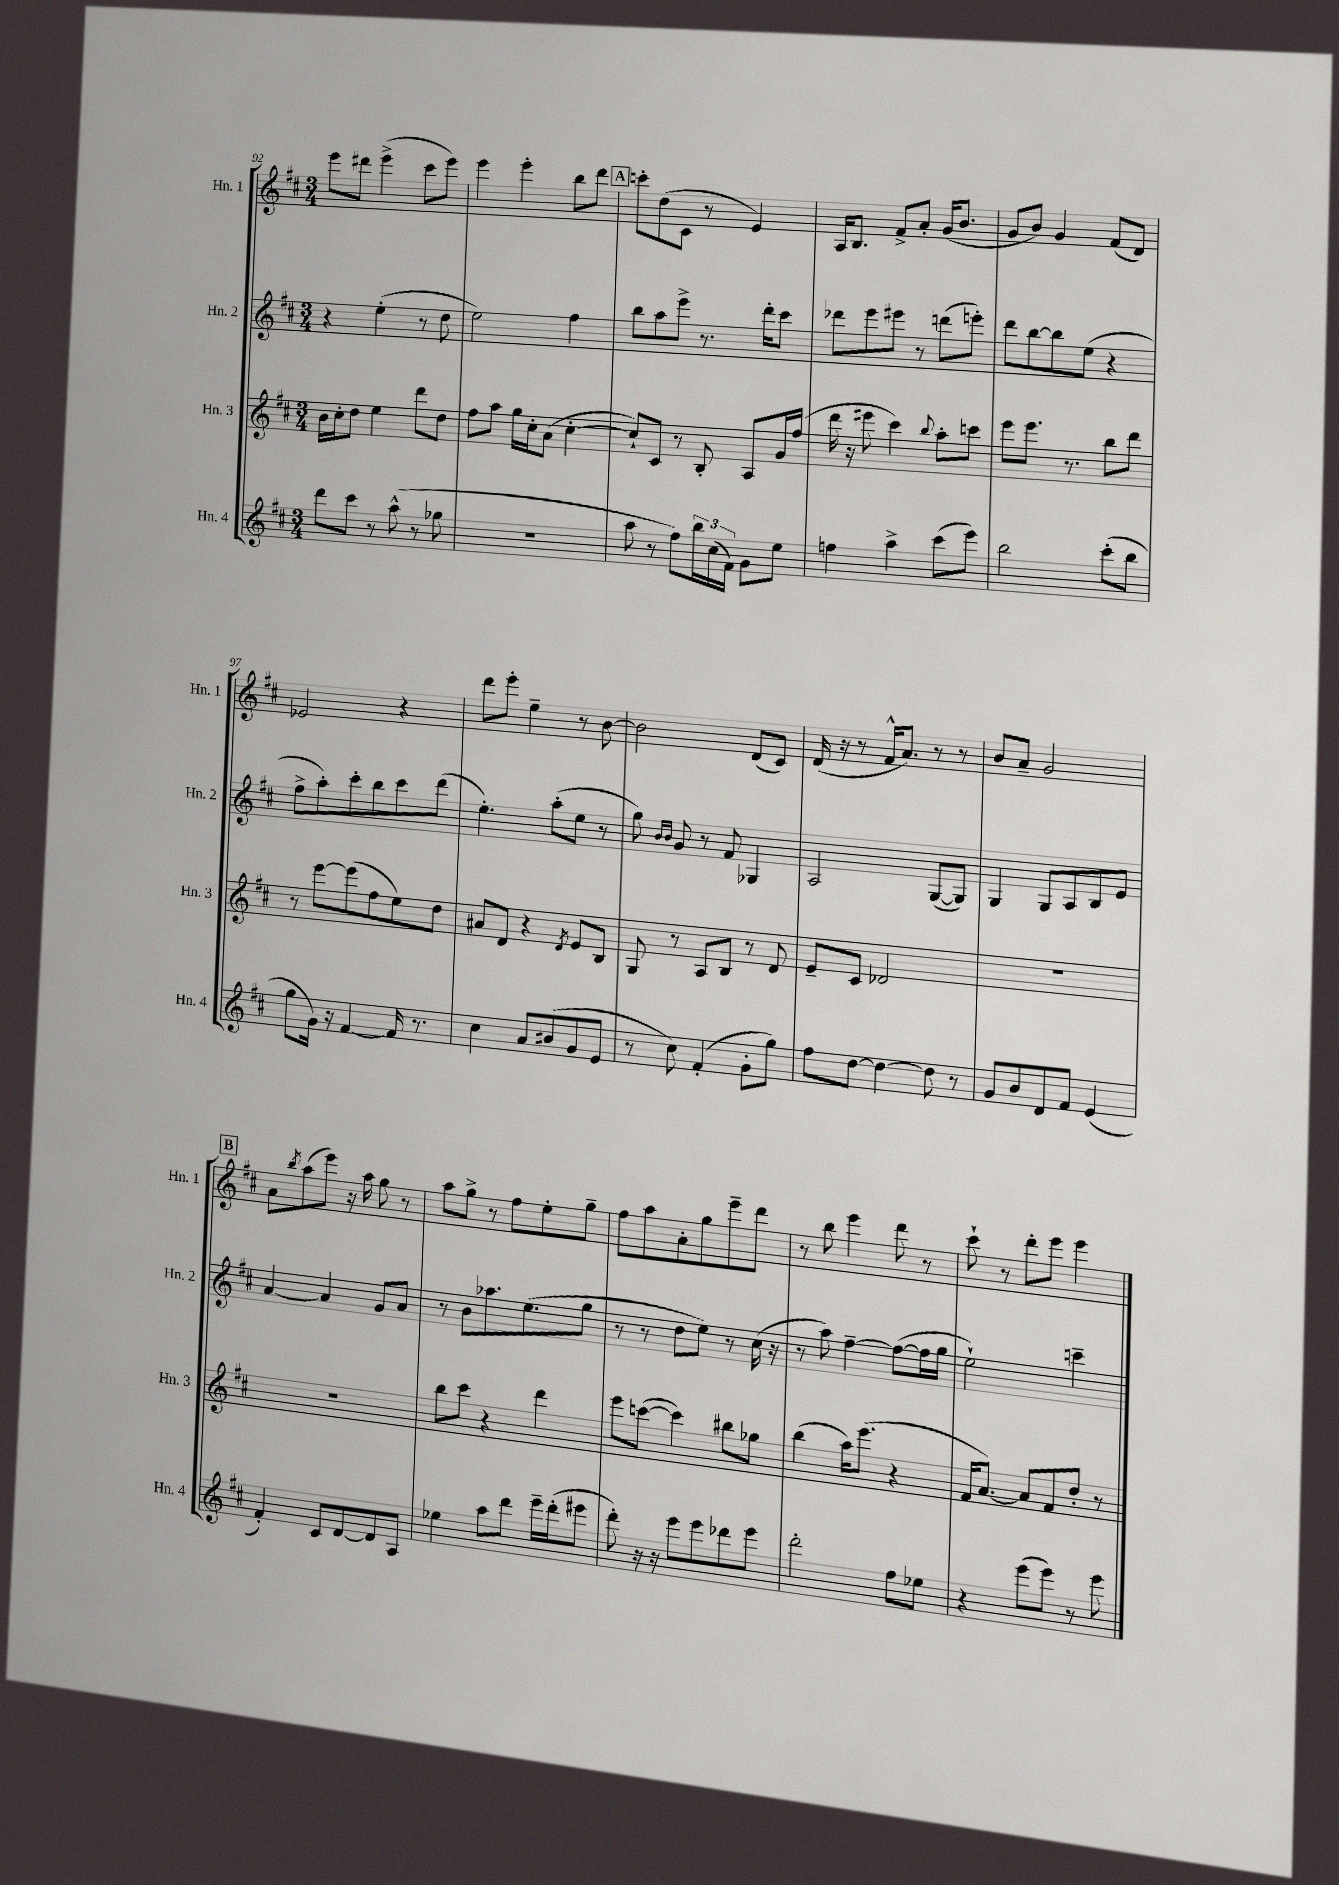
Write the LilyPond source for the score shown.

<<
\new StaffGroup <<
\new Staff = "s0" \with { instrumentName = "Hn. 1" shortInstrumentName = "Hn. 1" } {
    \clef treble \key d \major \numericTimeSignature \time 3/4
    e'''8 dis'''8 e'''4->( cis'''8 e'''8) |
    e'''4 e'''4-. b''8 d'''8 |
    \mark \markup { \box "A" } c'''8-. d''8( cis'8 r8 e'4) |
    a16 b8. fis'8-> a'8-. g'16( b'8. |
    g'8 b'8) g'4 fis'8( d'8) |
    ees'2 r4 |
    d'''8 e'''8-. e''4-- r8 b'8~ |
    b'2 d'8( cis'8) |
    d'16( r16 r8 fis'16-^ a'8.) r8 r8 |
    b'8 a'8-- g'2 |
    \mark \markup { \box "B" } a'8 \acciaccatura { b''8 } a''8( e'''8) r16 a''16 g''8 r8 |
    a''8 g''8-> r8 fis''8 e''8-. g''8-- |
    fis''8 a''8 a'8-. g''8 e'''8-- d'''8 |
    r8 b''8 e'''4 d'''8 r8 |
    cis'''8-! r8 d'''8-. e'''8 e'''4 \bar "|." |
}
\new Staff = "s1" \with { instrumentName = "Hn. 2" shortInstrumentName = "Hn. 2" } {
    \clef treble \key d \major \numericTimeSignature \time 3/4
    r4 e''4-.( r8 d''8 |
    e''2) fis''4 |
    \mark \markup { \box "A" } b''8 a''8 e'''8-> r8. d'''16-. cis'''8 |
    des'''8 e'''8 eis'''8 r8 d'''8( e'''8-.) |
    d'''8 b''8~ b''8 e''8( r4 |
    fis''8-> a''8-.) cis'''8-. b''8 cis'''8 d'''8( |
    e''4.-.) a''8-.( e''8 r8 |
    g''8) \grace { b'16 b'16 } g'8 r8 fis'8 ges4 |
    a2 g8~( g8) |
    g4 g8 a8 b8 e'8 |
    \mark \markup { \box "B" } a'4~ a'4 g'8 a'8 |
    r8 b'8 aes''8. e''8.( g''8 |
    r8 r8 d''8 e''8) r8 cis''16( r16 |
    r8 a''8) fis''4~-- fis''8~( fis''16 g''16 |
    e''2-!) c'''4-- \bar "|." |
}
\new Staff = "s2" \with { instrumentName = "Hn. 3" shortInstrumentName = "Hn. 3" } {
    \clef treble \key d \major \numericTimeSignature \time 3/4
    b'16 cis''16-. d''8 e''4 d'''8 d''8 |
    fis''8 a''8 g''16 cis''16-. a'8( cis''4~-. |
    \mark \markup { \box "A" } cis''8-!) cis'8 r8 b8-. a8 g'16 fis''16( |
    d'''16 r16 eis'''8 cis'''4) \appoggiatura { b''8 } a''8-. c'''8 |
    e'''8 e'''8. r8. b''8 d'''8 |
    r8 e'''8~ e'''8( fis''8 e''8) d''8 |
    ais'8 d'8 r4 \acciaccatura { d'8 } e'8 b8 |
    g8 r8 a8 b8 r8 d'8 |
    e'8-- cis'8 des'2 |
    R2. |
    \mark \markup { \box "B" } R2. |
    b''8 cis'''8 r4 d'''4 |
    e'''8 c'''8~( c'''4) bis''8 ges''8 |
    b''4( a''16) e'''8.( r4 |
    fis'16 a'8.~) a'8 fis'8 d''8-. r8 \bar "|." |
}
\new Staff = "s3" \with { instrumentName = "Hn. 4" shortInstrumentName = "Hn. 4" } {
    \clef treble \key d \major \numericTimeSignature \time 3/4
    d'''8 cis'''8 r8 a''8-^( r8 ges''8 |
    R2. |
    \mark \markup { \box "A" } a''8 r8 fis''8) \tuplet 3/2 { b''16 cis''16( fis'16) } g'8 e''8 |
    f''4 a''4-> cis'''8( e'''8) |
    b''2 cis'''8-.( b''8 |
    g''8 g'16) r16 fis'4~ fis'16 r8. |
    cis''4 a'8 bis'8( g'8 e'8 |
    r8 cis''8) fis'4-.( g'8-. g''8) |
    fis''8 d''8~ d''4~ d''8 r8 |
    g'8 b'8 d'8 fis'8 e'4( |
    \mark \markup { \box "B" } fis'4-.) cis'8 d'8~ d'8 a8 |
    ees''4 a''8 d'''8 e'''16-- d'''16-.( eis'''8 |
    d'''8-.) r16 r16 e'''8 e'''8 des'''8 e'''8 |
    d'''2-. fis''8 ees''8 |
    r4 e'''8( e'''8) r8 e'''8 \bar "|." |
}
>>
>>
\layout { \context { \Score currentBarNumber = #92 } }
